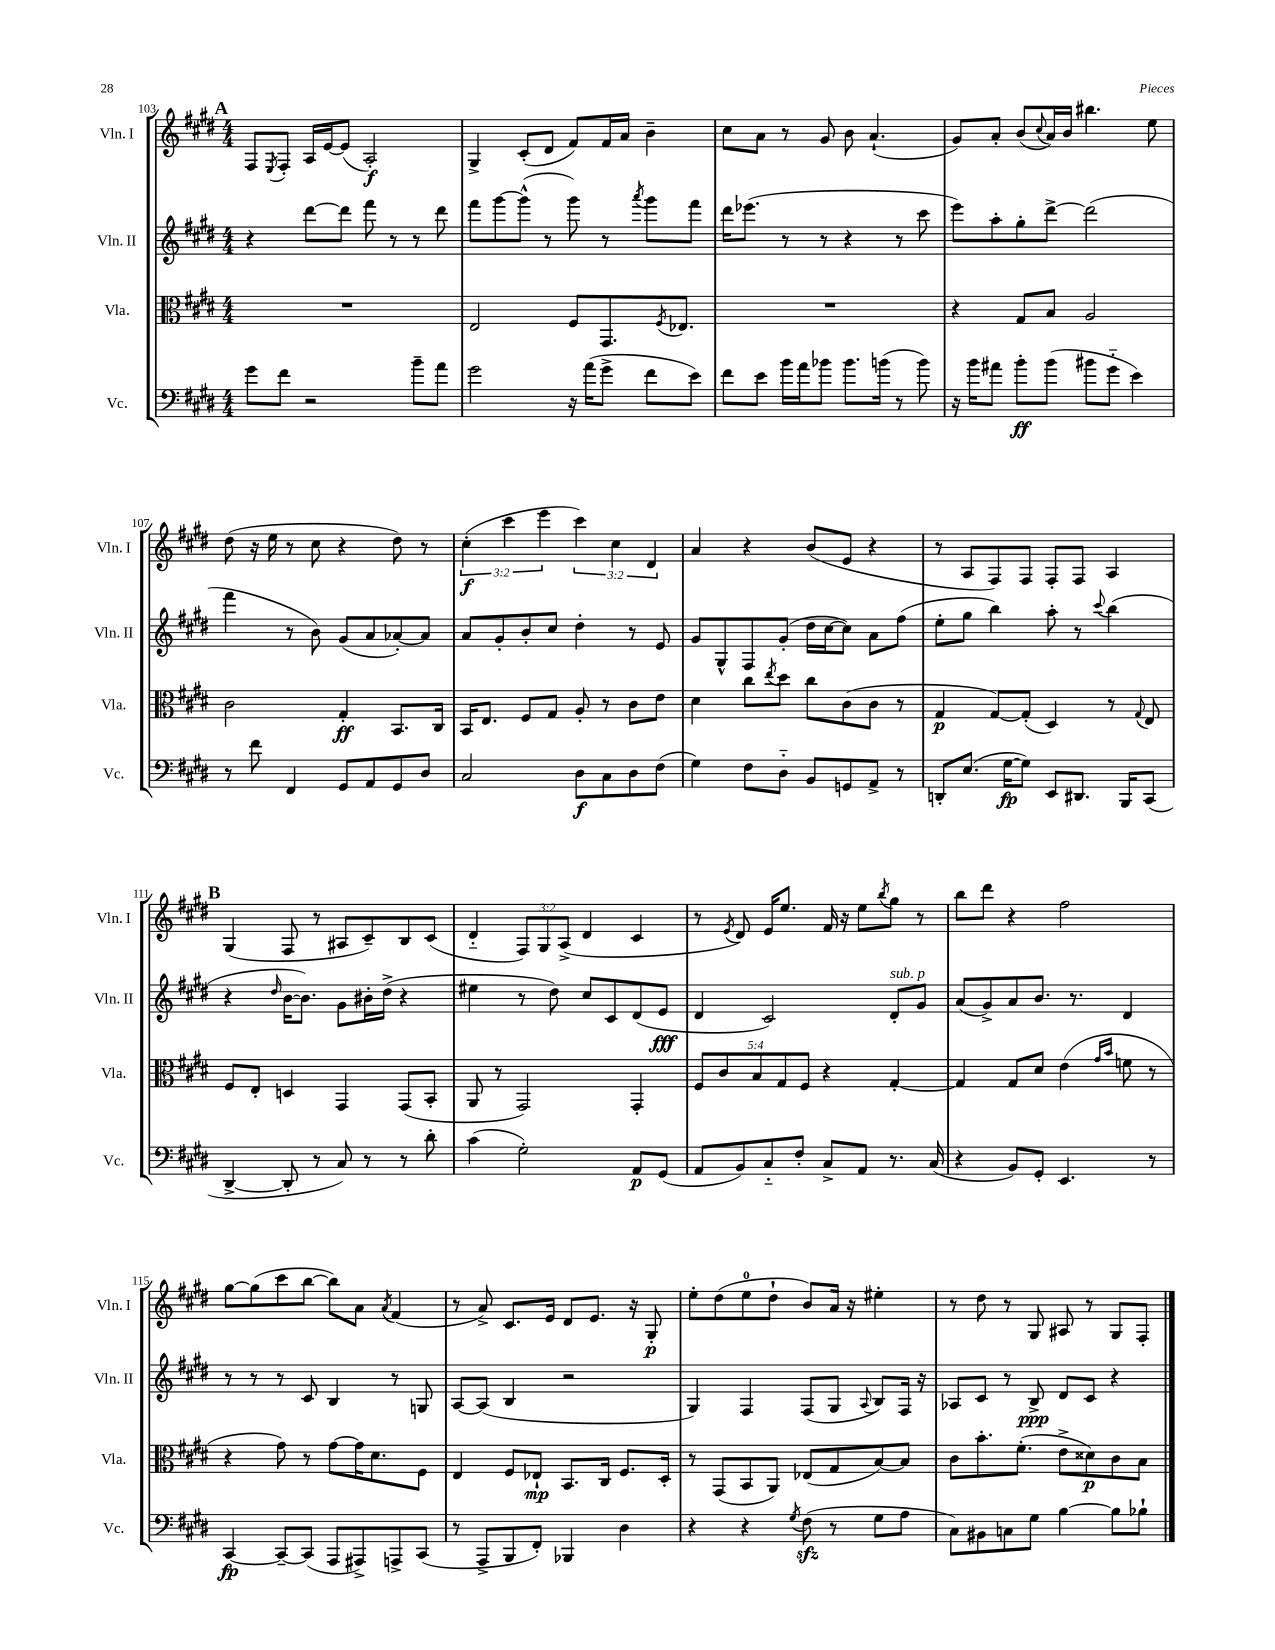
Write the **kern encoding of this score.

**kern	**kern	**kern	**kern
*staff4	*staff3	*staff2	*staff1
*clefF4	*clefC3	*clefG2	*clefG2
*k[f#c#g#d#]	*k[f#c#g#d#]	*k[f#c#g#d#]	*k[f#c#g#d#]
*M4/4	*M4/4	*M4/4	*M4/4
8g#	1r	4r	8F#
.	.	.	8qE
8f#	.	.	8F#'
2r	.	[8ddd#	16A
.	.	.	[16e
.	.	8ddd#]	(8e]
.	.	8fff#	2A')
.	.	8r	.
8b~	.	8r	.
8a	.	8ddd#	.
=	=	=	=
2g#	2E	8fff#	4G#^
.	.	[8ggg#	.
.	.	(8ggg#^^]	(8c#'
.	.	8r	8d#
16r	8F#	8ggg#)	8f#)
(16a	.	.	.
8g#^	8.GG#	8r	16f#
.	.	.	16a
.	.	8qaaa	.
8f#	.	8ggg#	4b~
.	8qF#	.	.
.	8.E-	.	.
8e)	.	8fff#	.
=	=	=	=
8f#	1r	16ddd#	8cc#
.	.	(8.eee-	.
8e	.	.	8a
16b	.	8r	8r
16a	.	.	.
8b-	.	8r	8g#
8.b-	.	4r	8b
.	.	.	(4.a`
(16b	.	.	.
8r	.	8r	.
8b)	.	8ccc#	.
=	=	=	=
16r	4r	8eee)	8g#)
16b	.	.	.
8a#	.	8aa'	8a'
8b'	8G#	8gg#'	(8b
.	.	.	8qqcc#
(8b	8B	[8ddd#^	16a)
.	.	.	16b
8b#	2A	(2ddd#]	4.bb#
8g#'~	.	.	.
4e)	.	.	.
.	.	.	8ee
=	=	=	=
8r	2c#	4fff#	(8dd#
8f#	.	.	16r
.	.	.	16ee
4FF#	.	8r	8r
.	.	8b)	8cc#
8GG#	4G#'	(8g#	4r
8AA	.	8a	.
8GG#	8.BB	[8a-')	8dd#)
8D#	.	8a-]	8r
.	16C#	.	.
=	=	=	=
2C#	16BB	8a	(6cc#'
.	8.E	.	.
.	.	8g#'	.
.	.	.	6ccc#
.	8F#	8b'	.
.	.	.	6eee
.	8G#	8cc#	.
8D#	8A'	4dd#'	6ccc#)
8C#	8r	.	.
.	.	.	6cc#
8D#	8c#	8r	.
.	.	.	6d#
(8F#	8e	8e	.
=	=	=	=
4G#)	4d#	8g#	4a
.	.	8G#^^	.
8F#	8cc#	8F#	4r
.	8qee	.	.
8D#'~	8dd#	(8g#'	.
8BB	8cc#	16dd#	(8b
.	.	[16cc#	.
8GG	(8c#	8cc#])	8e
8AA^	8c#	8a	4r
8r	8r	(8ff#	.
=	=	=	=
8DD'	4G#	8ee'	8r
(8.E	.	8gg#	8A
.	[8G#)	4bb)	8F#)
[16G#	.	.	.
8G#])	(8G#']	.	8F#
8EE	4D#)	8aa'	8F#'
8.DD#	.	8r	8F#
.	.	8qqccc#	.
.	8r	(4bb	4A
16BBB	.	.	.
.	8qqG#	.	.
(8CC#	8E	.	.
=	=	=	=
[4DD#^	8F#	4r	(4G#
.	8E'	.	.
.	.	16qqdd#	.
8DD#']	4D	[16b	8F#
.	.	8.b])	.
8r	.	.	8r
8C#)	4GG#	8g#	8A#
8r	.	16b#'	8c#~)
.	.	(16dd#^	.
8r	(8GG#	4r	8B
8d#'	8BB'	.	(8c#
=	=	=	=
(4c#	8AA	4ee#	4d#'~
.	8r	.	.
2G#')	2GG#)	8r	12F#)
.	.	.	12G#
.	.	8dd#)	.
.	.	.	(12A^
.	.	8cc#	4d#
.	.	8c#	.
8AA	4GG#'	(8d#	4c#
(8GG#	.	8e	.
=	=	=	=
8AA	10F#	4d#	8r
.	10c#	.	.
.	.	.	8qe
8BB)	.	.	8d#)
.	10B	.	.
8C#'~	.	2c#)	16e
.	10G#	.	.
.	.	.	8.ee
8F#'	.	.	.
.	10F#	.	.
8C#^	4r	.	16f#
.	.	.	16r
8AA	.	.	8ee
.	.	.	8qbb
8.r	[4G#'	8d#'	8gg#
.	.	8g#	8r
(16C#	.	.	.
=	=	=	=
4r	4G#]	(8a	8bb
.	.	8g#^)	8ddd#
8BB)	8G#	8a	4r
8GG#'	8d#	8.b	.
4.EE	(4e	.	2ff#
.	.	8.r	.
.	16qqg#	.	.
.	16qqb	.	.
.	8f	4d#	.
8r	8r	.	.
=	=	=	=
[4CC#	4r	8r	[8gg#
.	.	8r	(8gg#]
8CC#~_	8g#)	8r	8ccc#
(8CC#]	8r	8c#	[8bb
8AAA	[8g#	4B	8bb])
8AAA#^)	16g#]	.	8a
.	8.d#	.	.
.	.	.	8qa
8AAA^	.	8r	(4f#
(8CC#	8F#	8G	.
=	=	=	=
8r	4E	[8A	8r
8AAA^	.	(8A]	8a^)
8BBB	8F#	4B	8.c#
8FF#')	8E-`	.	.
.	.	.	16e
4BBB-	8.BB	2r	8d#
.	.	.	8.e
.	16C#	.	.
4D#	8.F#	.	.
.	.	.	16r
.	.	.	8G#'
.	16D#'	.	.
=	=	=	=
4r	8r	4G#)	8ee'
.	(8GG#	.	(8dd#
4r	8BB	4F#	8ee
.	8AA)	.	8dd#`
8qG#	.	.	.
(8F#	(8E-	(8F#	8b)
8r	8G#	8G#	16a
.	.	.	16r
.	.	8qqA	.
8G#	[8B)	8B)	4ee#'
8A	8B]	16F#	.
.	.	16r	.
=	=	=	=
8C#)	8c#	8A-	8r
8BB#	8.b'	8c#	8dd#
8C	.	8r	8r
.	(8.f#'	.	.
8G#	.	8B^	8G#
[4B	8e^	8d#	8A#
.	8d##)	8c#	8r
8B]	8c#	4r	8G#
8B-`	8B	.	8F#'
==	==	==	==
*-	*-	*-	*-
